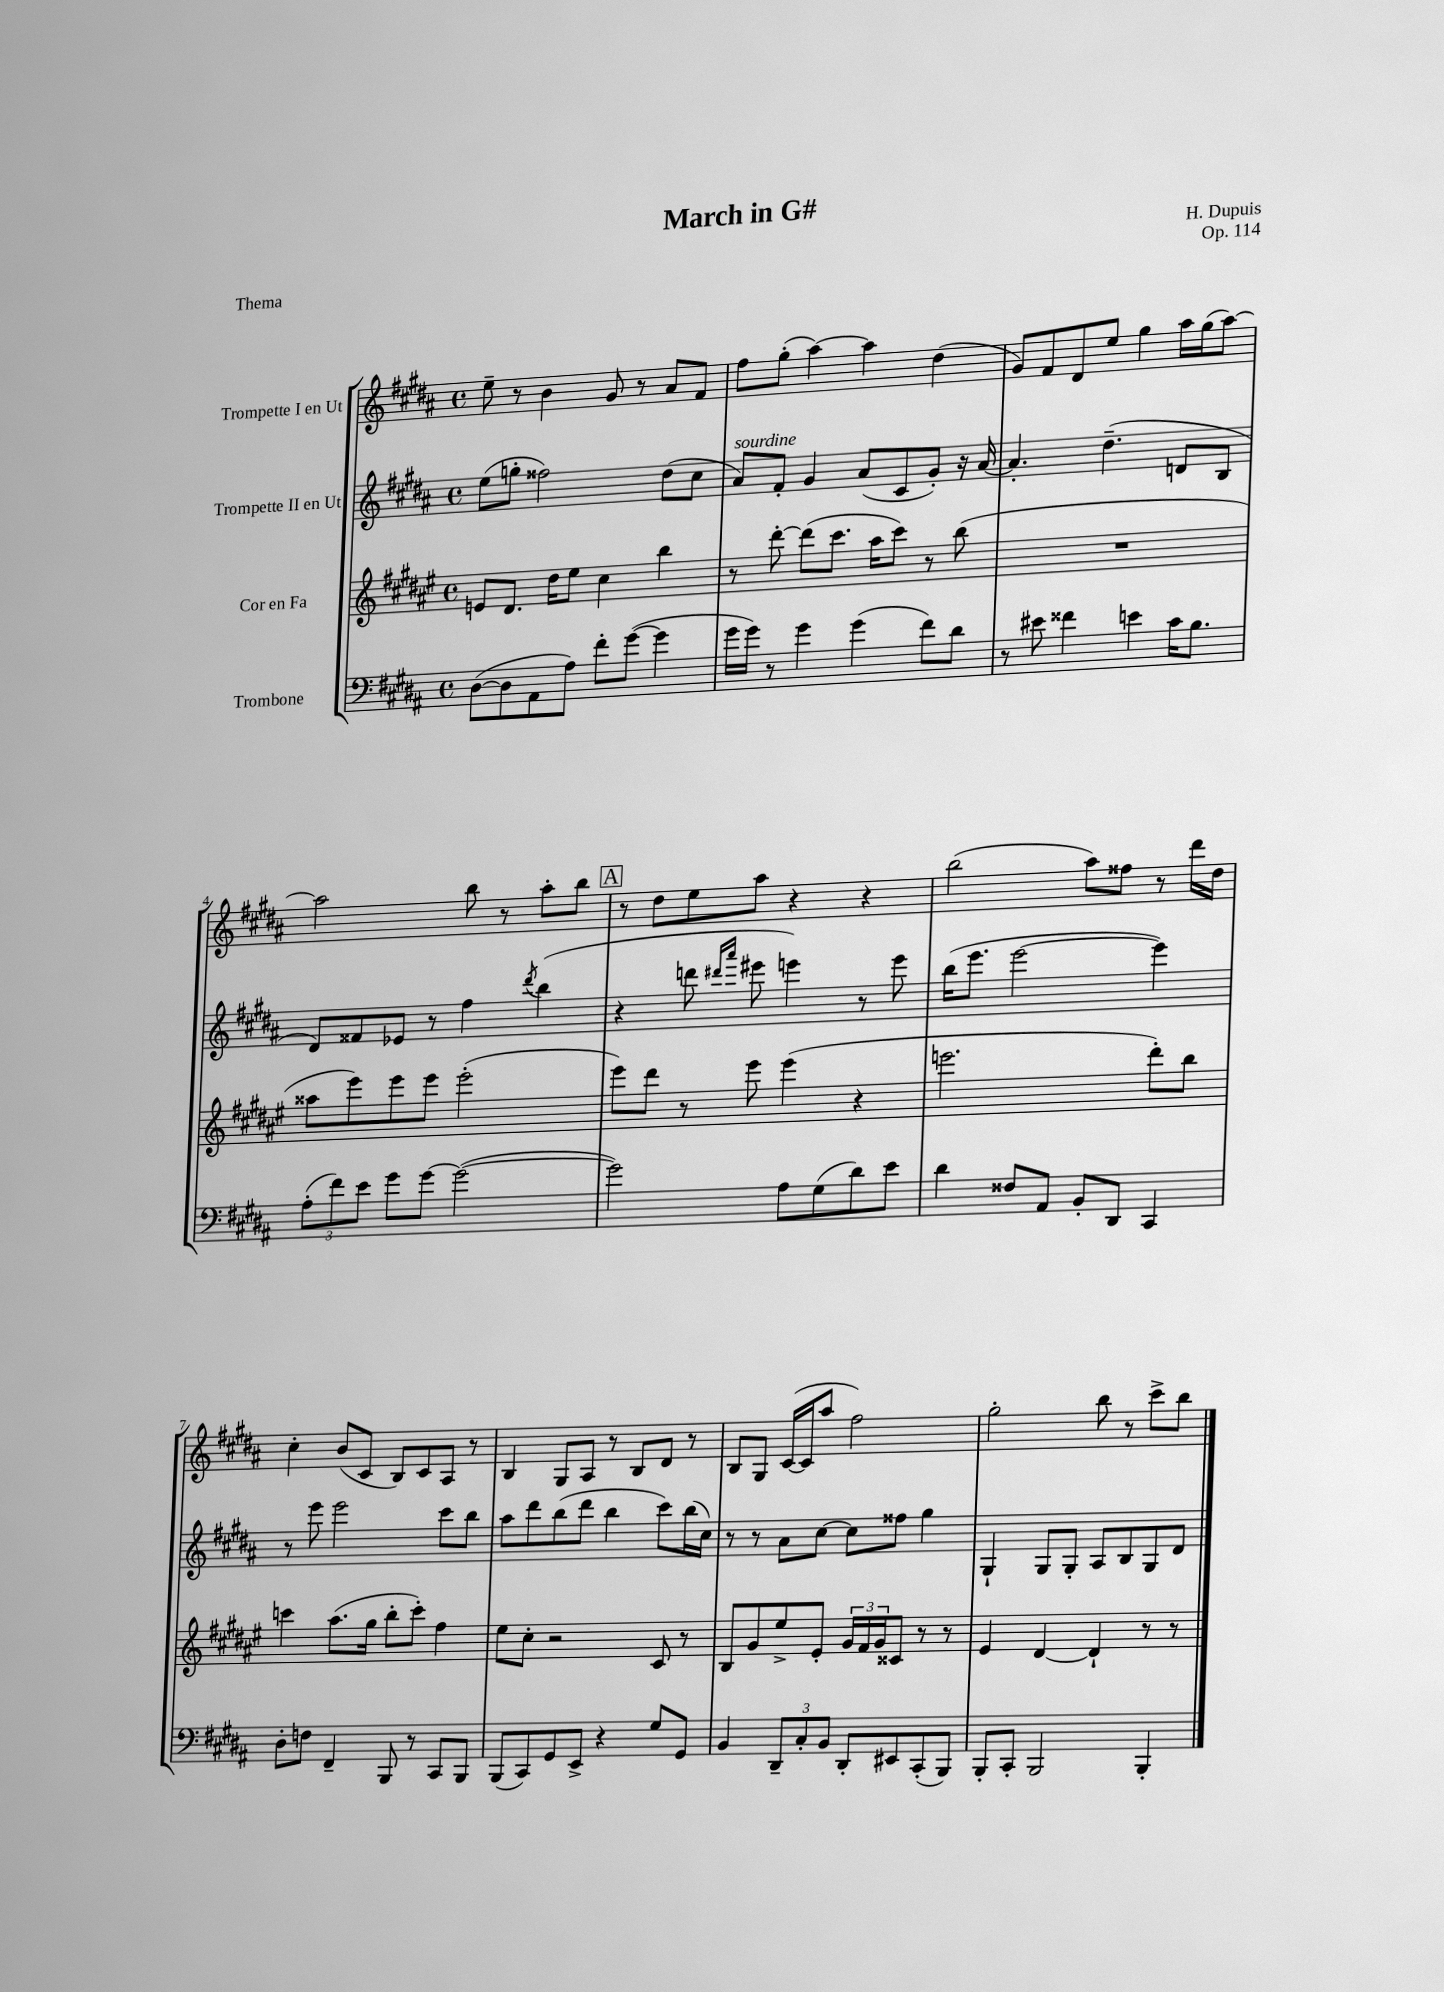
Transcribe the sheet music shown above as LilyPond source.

\header { title = "March in G#" composer = "H. Dupuis" opus = "Op. 114" piece = "Thema" }
<<
\new StaffGroup <<
\new Staff = "s0" \with { instrumentName = "Trompette I en Ut" } {
    \clef treble \key b \major \defaultTimeSignature \time 4/4
    e''8-- r8 b'4 gis'8 r8 ais'8 fis'8 |
    fis''8 gis''8-.( ais''4~) ais''4 dis''4( |
    gis'8) fis'8 dis'8 e''8 gis''4 ais''16 gis''16( ais''8~) |
    ais''2 b''8 r8 ais''8-. b''8 |
    \mark \markup { \box "A" } r8 dis''8 e''8 ais''8 r4 r4 |
    b''2( ais''8) fisis''8 r8 dis'''16 dis''16 |
    cis''4-. b'8( cis'8 b8) cis'8 ais8 r8 |
    b4 gis8 ais8 r8 b8 dis'8 r8 |
    b8 gis8 cis'16~( cis'16 ais''8 fis''2) |
    gis''2-. b''8 r8 cis'''8-> b''8 \bar "|." |
}
\new Staff = "s1" \with { instrumentName = "Trompette II en Ut" } {
    \clef treble \key b \major \defaultTimeSignature \time 4/4
    e''8( g''8-. fisis''2) dis''8( cis''8 |
    ais'8^\markup { \italic "sourdine" }) fis'8-. gis'4 ais'8( cis'8 gis'8-.) r16 ais'16~ |
    ais'4.-. dis''4.--( d'8 b8 |
    dis'8) fisis'8 ees'8 r8 fis''4 \acciaccatura { dis'''8 } b''4( |
    \mark \markup { \box "A" } r4 d'''8 \grace { dis'''16 ais'''16 } eis'''8 e'''4) r8 e'''8 |
    b''16( e'''8. e'''2~ e'''4) |
    r8 e'''8 e'''2 cis'''8 b''8 |
    ais''8 dis'''8 b''8( dis'''8 b''4 cis'''8) b''16( cis''16) |
    r8 r8 ais'8 cis''8~ cis''8 fisis''8 gis''4 |
    gis4-! gis8 gis8-. ais8 b8 gis8 dis'8 \bar "|." |
}
\new Staff = "s2" \with { instrumentName = "Cor en Fa" } {
    \clef treble \key fis \major \defaultTimeSignature \time 4/4
    e'8 dis'8. dis''16 eis''8 cis''4 b''4 |
    r8 dis'''8~-. dis'''8( cis'''8. ais''16 cis'''8) r8 b''8( |
    R1 |
    aisis''8 eis'''8) eis'''8 eis'''8 eis'''2-.( |
    \mark \markup { \box "A" } eis'''8) dis'''8 r8 eis'''8 eis'''4( r4 |
    e'''2. dis'''8-.) b''8 |
    c'''4 ais''8.( gis''16 b''8-. c'''8-.) fis''4 |
    eis''8 cis''8-. r2 cis'8 r8 |
    b8 gis'8 eis''8-> eis'8-. \tuplet 3/2 { gis'16 fis'16 gis'16 } cisis'8 r8 r8 |
    eis'4 dis'4~ dis'4-! r8 r8 \bar "|." |
}
\new Staff = "s3" \with { instrumentName = "Trombone" } {
    \clef bass \key b \major \defaultTimeSignature \time 4/4
    dis8~( dis8 ais,8 ais8) fis'8-. gis'8~( gis'4 |
    gis'16 gis'16) r8 gis'4 gis'4( fis'8) dis'8 |
    r8 eis'8 fisis'4 e'4 cis'16 b8. |
    \tuplet 3/2 { ais8-.( fis'8) e'8 } gis'8 gis'8~ gis'2~( |
    \mark \markup { \box "A" } gis'2) ais8 gis8( dis'8) e'8 |
    dis'4 fisis8 ais,8 b,8-. dis,8 cis,4 |
    dis8-. f8 fis,4-- b,,8 r8 cis,8 b,,8 |
    b,,8( cis,8) gis,8 e,8-> r4 gis8 gis,8 |
    b,4 \tuplet 3/2 { dis,8-- cis8-. b,8 } dis,8-. eis,8 cis,8-.( b,,8) |
    b,,8-. cis,8-. b,,2 b,,4-. \bar "|." |
}
>>
>>
